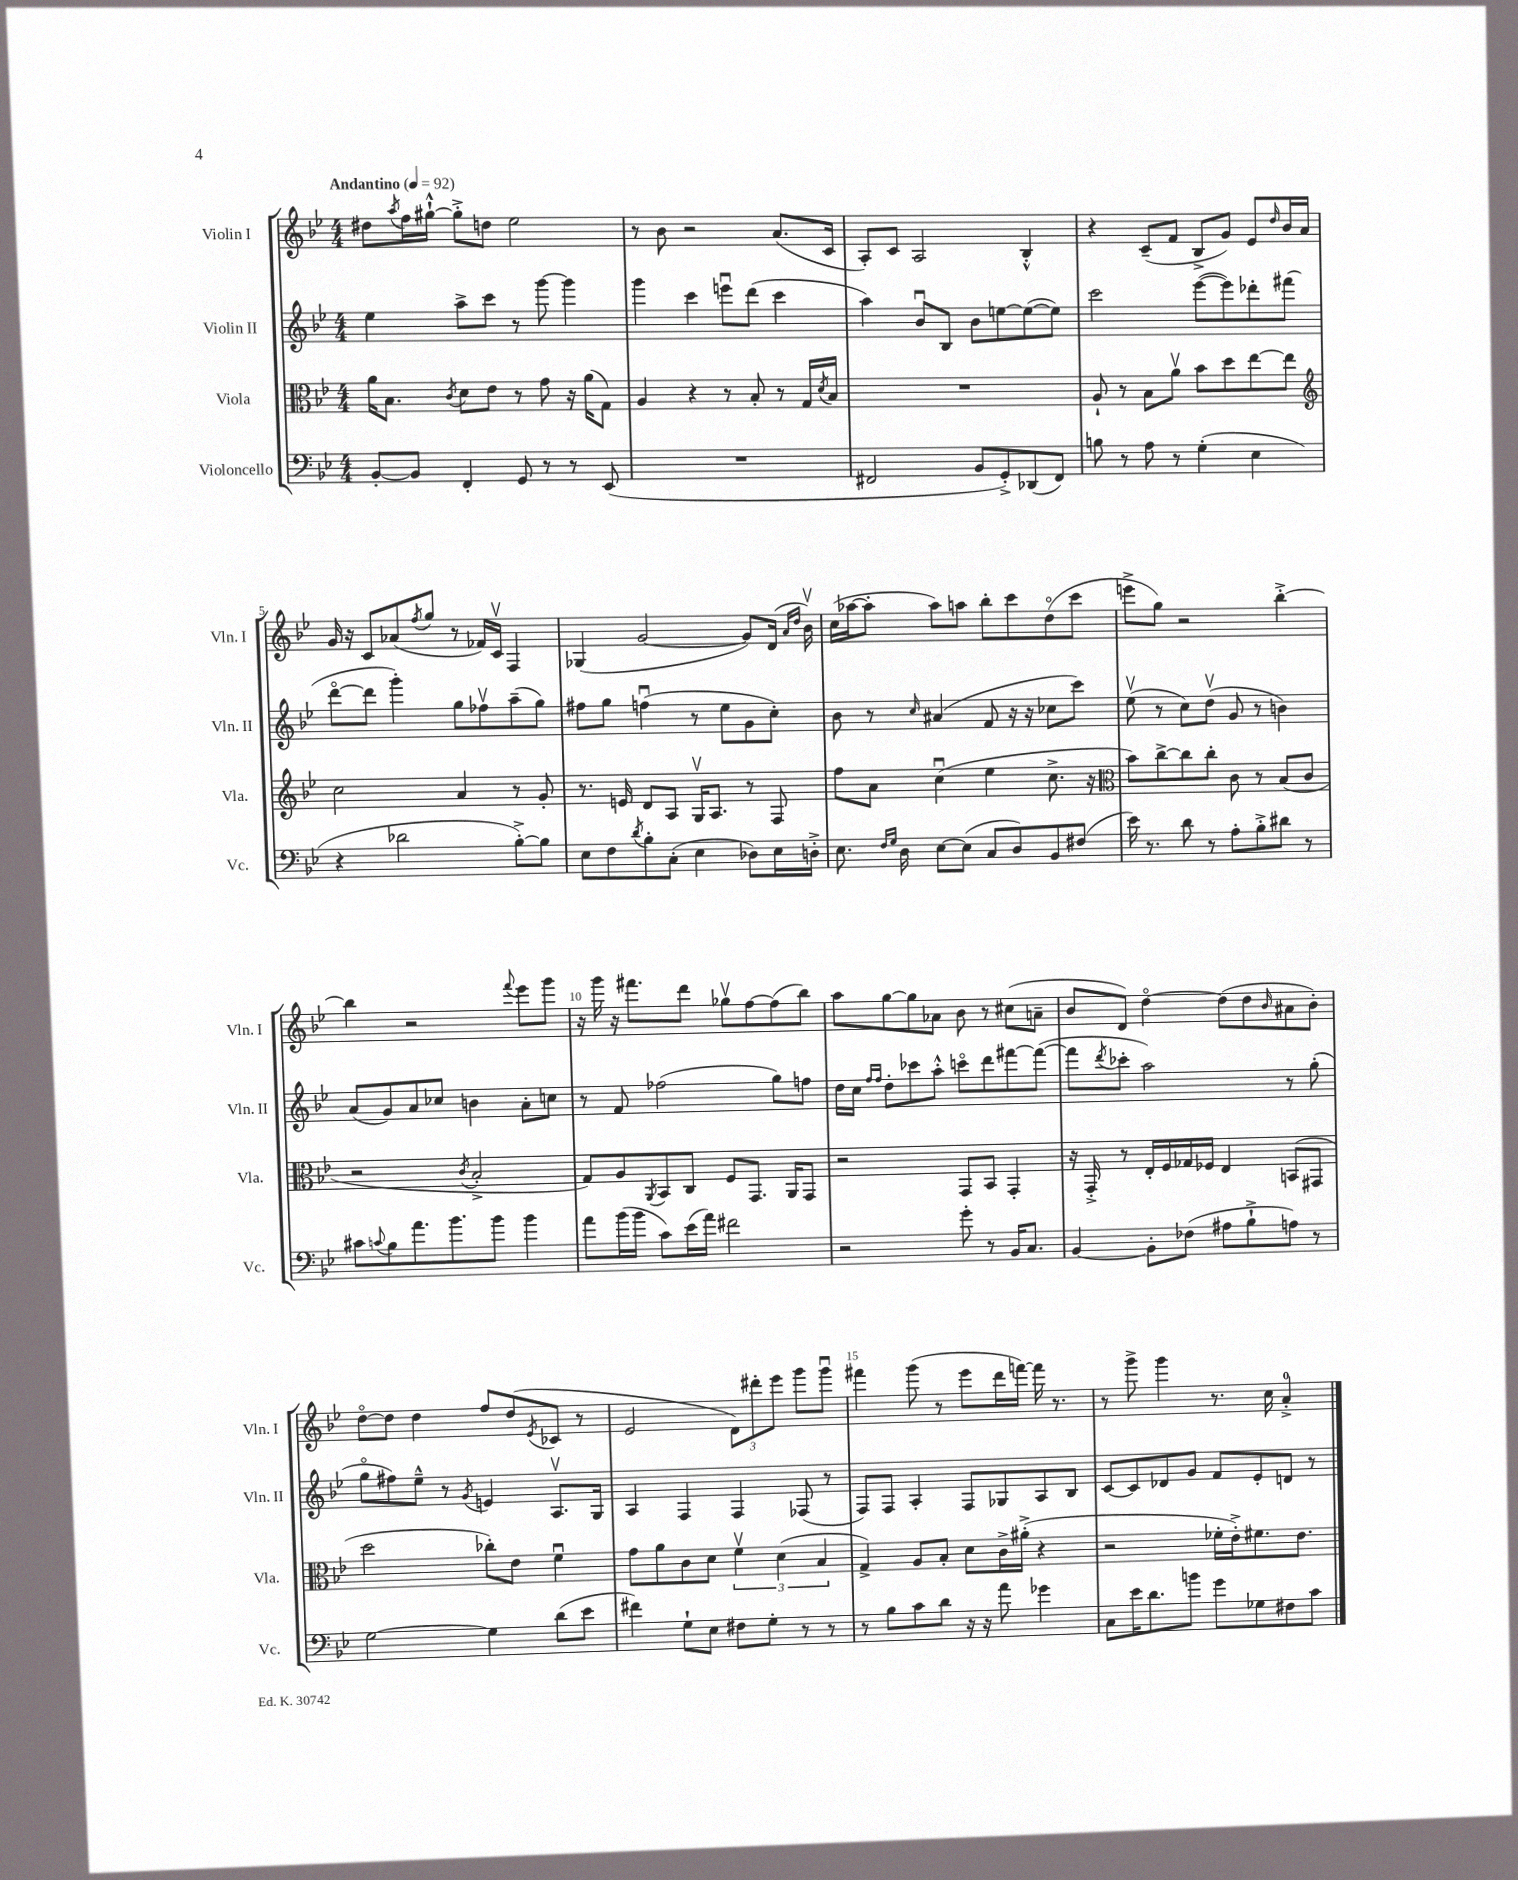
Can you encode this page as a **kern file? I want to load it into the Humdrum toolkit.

**kern	**kern	**kern	**kern
*staff4	*staff3	*staff2	*staff1
*clefF4	*clefC3	*clefG2	*clefG2
*k[b-e-]	*k[b-e-]	*k[b-e-]	*k[b-e-]
*M4/4	*M4/4	*M4/4	*M4/4
*MM92	*MM92	*MM92	*MM92
[8BB-'/L	16a\LK	4ee-\	8dd#\L
.	8.B-\J	.	.
.	.	.	8qaa/
8BB-/]J	.	.	16ff\L
.	.	.	[16gg#`^^\JJ
.	8qc/	.	.
4FF'/	8d\L	8aa^\L	8gg#'^\]L
.	8e-\J	8ccc\J	8dd\J
8GG/	8r	8r	2ee-\
8r	8g\	[8ggg\	.
8r	16r	4ggg\]	.
.	(16a\LK	.	.
(8EE-/	8G\J)	.	.
=	=	=	=
1r	4A/	4ggg\	8r
.	.	.	8b-\
.	4r	4ccc\	2r
.	8r	8eeeu\L	.
.	8B-'/	(8ddd\J	.
.	8r	4ccc\	(8.a/L
.	16G/LL	.	.
.	8qd/	.	.
.	16B-/JJ	.	16c/Jk
=	=	=	=
2FF#/	1r	4aa\)	8A'/L)
.	.	.	8c/J
.	.	8b-u/L	2A/
.	.	8B-/J	.
8BB-/L	.	8b-\L	.
8GG'^/)	.	[8ee\	.
(8DD-/	.	(8ee\_	4B-'^^/
8FF#/J)	.	8ee\]J)	.
=	=	=	=
8B\	8A`/	2ccc\	4r
8r	8r	.	.
8A\	8B-\L	.	(8c~/L
8r	8av\J	.	8f/J
(4G'\	8b-\L	([8eee-\L	8B-^/L
.	8dd\	8eee-\])	8g/J)
4E-\	[8ee-\	8ddd-'\	8e-/L
.	.	.	16qqdd/
.	8ee-\]J	(8fff#\J	16b-/L
.	.	.	16a/JJ
=	=	=	=
*	*clefG2	*	*
4r	2cc\	[8dddo\L	16g/
.	.	.	16r
.	.	8ddd\]J	8c/L
2d-\	.	4ggg'\)	(8a-/
.	.	.	8qff/
.	.	.	8gg/J
.	4a/	8gg\L	8r
.	.	8ff-v\	16f-/LL)
.	.	.	16cv/JJ
[8B-'^\L)	8r	(8aa~\	4F/
8B-\]J	8g'/	8gg\J)	.
=	=	=	=
8E-\L	8.r	8ff#\L	(4G-/
8F\	.	8gg\J	.
.	16e/	.	.
8qd/	.	.	.
8B-'\	8d/L	(4ffu\	[2g/
(8C'\J	8A/J	.	.
4E-\	16Gv/LK	8r	.
.	8.A/J	.	.
.	.	8ee-\L	.
8D-\L)	8r	8g\	8g/]L)
16E-\L	8F/	8cc'\J)	(16d/Jk
.	.	.	16qqa/LL
.	.	.	16qqdd/JJ
16D'^\JJ	.	.	16b-v\)
=	=	=	=
8.E-\	8ff\L	8b-\	(16cc\LL
.	.	.	[16aa-\J
.	8a\J	8r	8aa-'\]J
16qqF/LL	.	.	.
16qqG/JJ	.	.	.
16D\	.	.	.
.	.	16qqcc/	.
[8E-\L	(4ccu\	(4a#/	8aa-\L)
(8E-\]J	.	.	8aa\J
8C/L	4ee-\	8f/	8bb-'\L
8D/)	.	16r	8ccc\
.	.	16r	.
8BB-/	8.cc^\	8cc-\L	(8ddo\
(8F#/J	.	8ccc\J)	8ccc\J
.	16r	.	.
=	=	=	=
*	*clefC3	*	*
16e-\)	8b-\L)	(8ee-v\	8eee^\L
8.r	.	.	.
.	[8cc^\	8r	8gg\J)
8d\	8cc\]	8cc\L)	2r
8r	8cc'\J	(8ddv\J	.
8A'\L	8c\	8g/	.
8B-'^\	8r	8r	.
8d#\J	(8B-/L	4b\)	[4bb-'^\
8r	8c/J	.	.
=	=	=	=
8c#\L	2r	(8a/L	4bb-\]
8qqc/	.	.	.
8B-\	.	8g/)	.
8.a\	.	8a/	2r
.	.	8cc-/J	.
8.b-\	.	.	.
.	8qc/	.	.
.	2B-'^/	4b\	.
8b-\J	.	.	.
.	.	.	8qqfff/
4b-\	.	8a'\L	8eee-\L
.	.	8cc\J	8ggg\J
=	=	=	=
8a\L	8G/L)	8r	16r
.	.	.	16ggg\
(16b-\L	8A/	8f/	16r
16b-\JJ	.	.	8.fff#\L
.	8qAA/	.	.
8c\L)	8BB-/	(2ff-\	.
(16e-\L	8C/J	.	8ddd\J
16a\JJ)	.	.	.
2f#\	8F/L	.	8gg-v\L
.	8.GG/J	.	[8ff\
.	.	8gg\L)	(8ff\]
.	16AA/LK	.	.
.	8GG/J	8ff\J	8bb-\J)
=	=	=	=
2r	2r	16dd\LL	8aa\L
.	.	16cc\JJ	.
.	.	16qqff/LL	.
.	.	16qqff/JJ	.
.	.	8dd'\L	[8gg\
.	.	8ccc-\	8gg\]
.	.	8aa'^^\J	8a-\J
8g'\	8GG/L	8ccco\L	8b-\
8r	8BB-/J	8ddd\	8r
16BB-/LK	4GG'/	[8fff#\	(8cc#\L
8.C/J	.	.	.
.	.	(8fff#\_J	8a~\J
=	=	=	=
[4BB-/	16r	8fff#\]L	8b-/L
.	16GG'^/	.	.
.	.	8qddd/	.
.	8r	8ccc-'\J	8d/J)
8BB-'\]L	16E-'/LL	2aa\)	[4ddo\
.	16F/	.	.
(8F-\J	16G-/	.	.
.	16F-/JJ	.	.
8A#\L	4E-/	.	(8dd\]L
8B-`^\	.	.	8dd\
.	.	.	16qqb-/
8A\J)	(8BB/L	8r	8a#\
8r	8GG#/J	(8gg'\	8b-'\J)
=	=	=	=
[2G\	2dd\	8ggo\L	[8ddo\L
.	.	8ff#\)	8dd\]J
.	.	8ee-~^^\J	4dd\
.	.	8r	.
.	.	8qg/	.
4G\]	8cc-'\L)	4e/	8ff/L
.	8e-\J	.	(8dd/
.	.	.	8qe-/
(8d\L	4fu\	8.Av/L	8c-/J
8e-\J	.	.	8r
.	.	16G/Jk	.
=	=	=	=
4f#\)	8g\L	4A/	2e-/
.	8a\	.	.
8G`\L	8c\	4F/	.
8E-\J	8d\J	.	.
8F#\L	6fv\	4F/	12d\L)
.	.	.	12ddd#'\
8G'\J	.	.	.
.	(6d\	.	12eee-\J
8r	.	(8F-/	8ggg\L
.	6B-/	.	.
8r	.	8r	8gggu\J
=	=	=	=
8r	4G^/)	8F/L)	4fff#\
8B-\L	.	8F/J	.
8c\	8A/L	4A'/	(8ggg\
8d\J	8B-'/J	.	8r
16r	8d\L	8F/L	8eee-\L
16r	.	.	.
8a\	16c^\L	8G-/	16ddd\L
.	(16a#'^\JJ	.	[16fff\JJ)
4g-\	4r	8A/	16fff\]
.	.	.	8.r
.	.	8B-/J	.
=	=	=	=
8C\L	2r	[8c/L	8r
16e-\K	.	8c/]	8ggg^\
8.d\	.	.	.
.	.	8d-/	4ggg\
8b\J	.	8g/J	.
8g\L	16f-'\LL	8f/L	8.r
.	16e-'^\J)	.	.
8G-\	8.f#\	8e-'/	.
.	.	.	16cc\
8F#\	.	8d/J	4a'^/
.	8.e-\J	.	.
8c\J	.	8r	.
==	==	==	==
*-	*-	*-	*-
